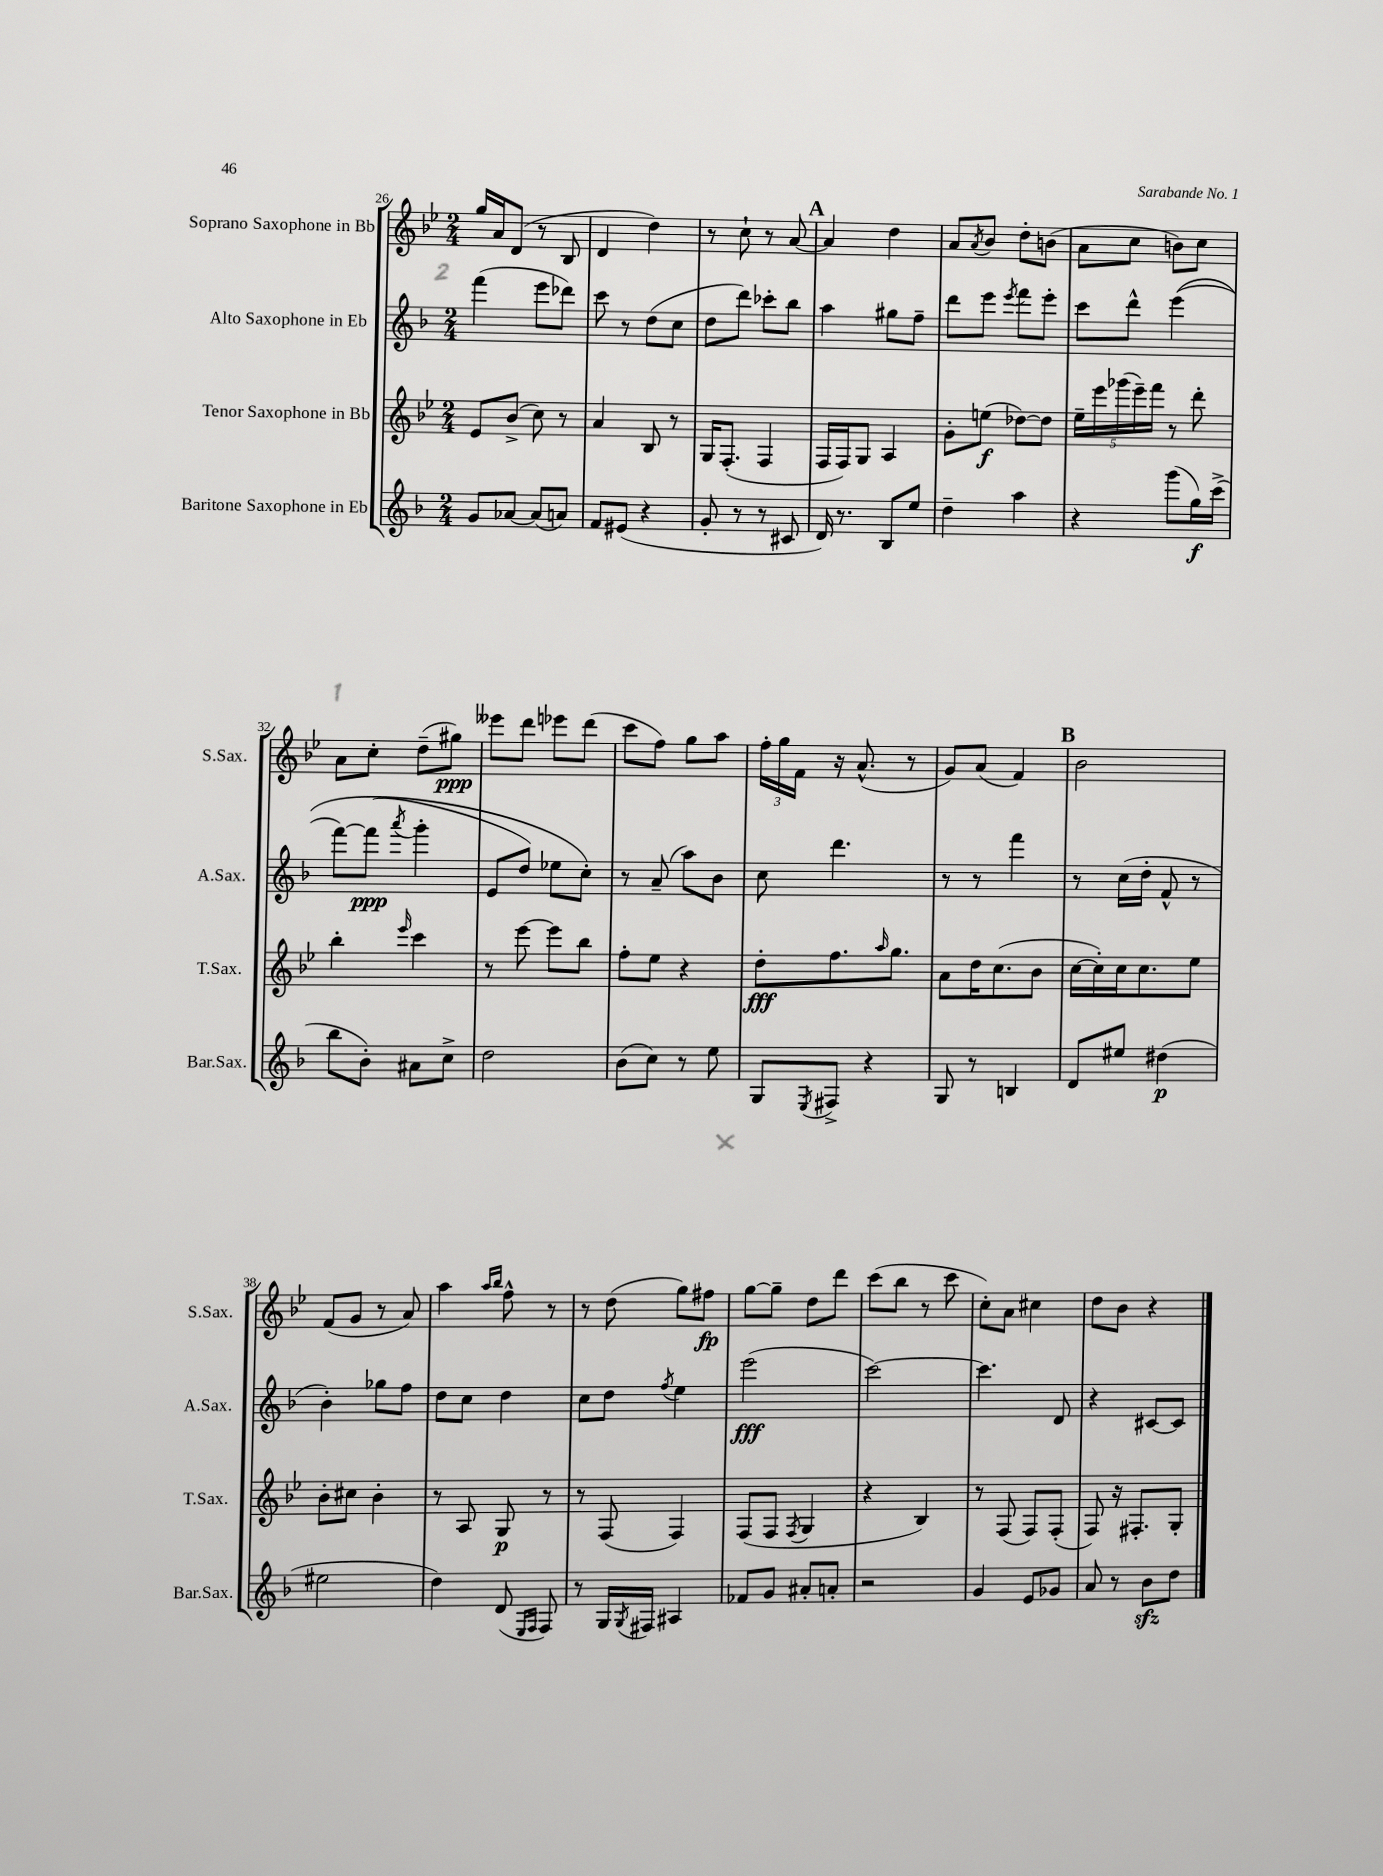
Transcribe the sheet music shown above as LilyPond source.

<<
\new StaffGroup <<
\new Staff = "s0" \with { instrumentName = "Soprano Saxophone in Bb" shortInstrumentName = "S.Sax." } {
    \clef treble \key bes \major \numericTimeSignature \time 2/4
    g''16 a'16 d'8( r8 bes8 |
    d'4 d''4) |
    r8 c''8-! r8 a'8~ |
    \mark \markup { \bold "A" } a'4 d''4 |
    a'8 \acciaccatura { a'8 } bes'8 d''8-. b'8( |
    a'8 c''8 b'8) c''8 |
    a'8 c''8-. d''8--( gis''8\ppp) |
    eeses'''8 d'''8 ees'''8 d'''8( |
    c'''8 f''8) g''8 a''8 |
    \tuplet 3/2 { f''16-. g''16 f'16 } r16 a'8.-^( r8 |
    g'8) a'8( f'4) |
    \mark \markup { \bold "B" } bes'2 |
    f'8( g'8 r8 a'8) |
    a''4 \grace { a''16 bes''16 } f''8-^ r8 |
    r8 d''8( g''8) fis''8\fp |
    g''8~ g''8-- d''8 d'''8 |
    c'''8( bes''8 r8 c'''8 |
    c''8-.) a'8 cis''4 |
    d''8 bes'8 r4 \bar "|." |
}
\new Staff = "s1" \with { instrumentName = "Alto Saxophone in Eb" shortInstrumentName = "A.Sax." } {
    \clef treble \key f \major \numericTimeSignature \time 2/4
    f'''4( e'''8 des'''8) |
    c'''8 r8 d''8( c''8 |
    d''8 d'''8) ces'''8-. bes''8 |
    \mark \markup { \bold "A" } a''4 gis''8 f''8-- |
    d'''8 e'''8 \acciaccatura { e'''8 } f'''8 e'''8-. |
    c'''8 d'''8-^ e'''4(\( |
    f'''8~) f'''8\ppp( \acciaccatura { a'''8 } g'''4-. |
    e'8 d''8) ees''8 c''8-.\) |
    r8 a'8--( a''8) bes'8 |
    c''8 d'''4. |
    r8 r8 f'''4 |
    \mark \markup { \bold "B" } r8 c''16( d''16-. f'8-^ r8 |
    bes'4-.) ges''8 f''8 |
    d''8 c''8 d''4 |
    c''8 d''8 \acciaccatura { f''8 } e''4 |
    e'''2\fff( |
    c'''2~) |
    c'''4. d'8 |
    r4 cis'8~ cis'8 \bar "|." |
}
\new Staff = "s2" \with { instrumentName = "Tenor Saxophone in Bb" shortInstrumentName = "T.Sax." } {
    \clef treble \key bes \major \numericTimeSignature \time 2/4
    ees'8 bes'8->( c''8) r8 |
    a'4 bes8 r8 |
    g16 f8.-.( f4 |
    \mark \markup { \bold "A" } f16 f16) g8 a4 |
    g'8-. e''8\f( des''8~) des''8 |
    \tuplet 5/4 { ees''16-- ees'''16 ges'''16( ees'''16--) f'''16 } r8 d'''8-. |
    bes''4-. \grace { ees'''16 } c'''4 |
    r8 ees'''8~ ees'''8 bes''8 |
    f''8-. ees''8 r4 |
    d''8-.\fff f''8. \grace { a''16 } g''8. |
    a'8 d''16 c''8.( bes'8 |
    \mark \markup { \bold "B" } c''16~ c''16-.) c''16 c''8. ees''8 |
    bes'8-. cis''8 bes'4-. |
    r8 a8 g8\p r8 |
    r8 f8( f4) |
    f8( f8 \acciaccatura { f8 } g4 |
    r4 bes4) |
    r8 f8( f8) f8-.( |
    f8) r16 fis8.-. g8-. \bar "|." |
}
\new Staff = "s3" \with { instrumentName = "Baritone Saxophone in Eb" shortInstrumentName = "Bar.Sax." } {
    \clef treble \key f \major \numericTimeSignature \time 2/4
    g'8 aes'8~ aes'8( a'8) |
    f'8 eis'8( r4 |
    g'8-. r8 r8 cis'8 |
    \mark \markup { \bold "A" } d'16) r8. bes8 e''8 |
    d''4-- a''4 |
    r4 g'''8( g''16\f) c'''16->( |
    bes''8 bes'8-.) ais'8 c''8-> |
    d''2 |
    bes'8( c''8) r8 e''8 |
    g8 \acciaccatura { e8 } fis8-> r4 |
    g8 r8 b4 |
    \mark \markup { \bold "B" } d'8 eis''8 dis''4\p( |
    eis''2 |
    d''4) d'8( \grace { e16 f16 } f8) |
    r8 g16 \acciaccatura { g8 } fis16 ais4 |
    fes'8 g'8 ais'8-. a'8-. |
    r2 |
    g'4 e'8 ges'8 |
    a'8 r8 bes'8\sfz d''8 \bar "|." |
}
>>
>>
\layout { \context { \Score currentBarNumber = #26 } }
